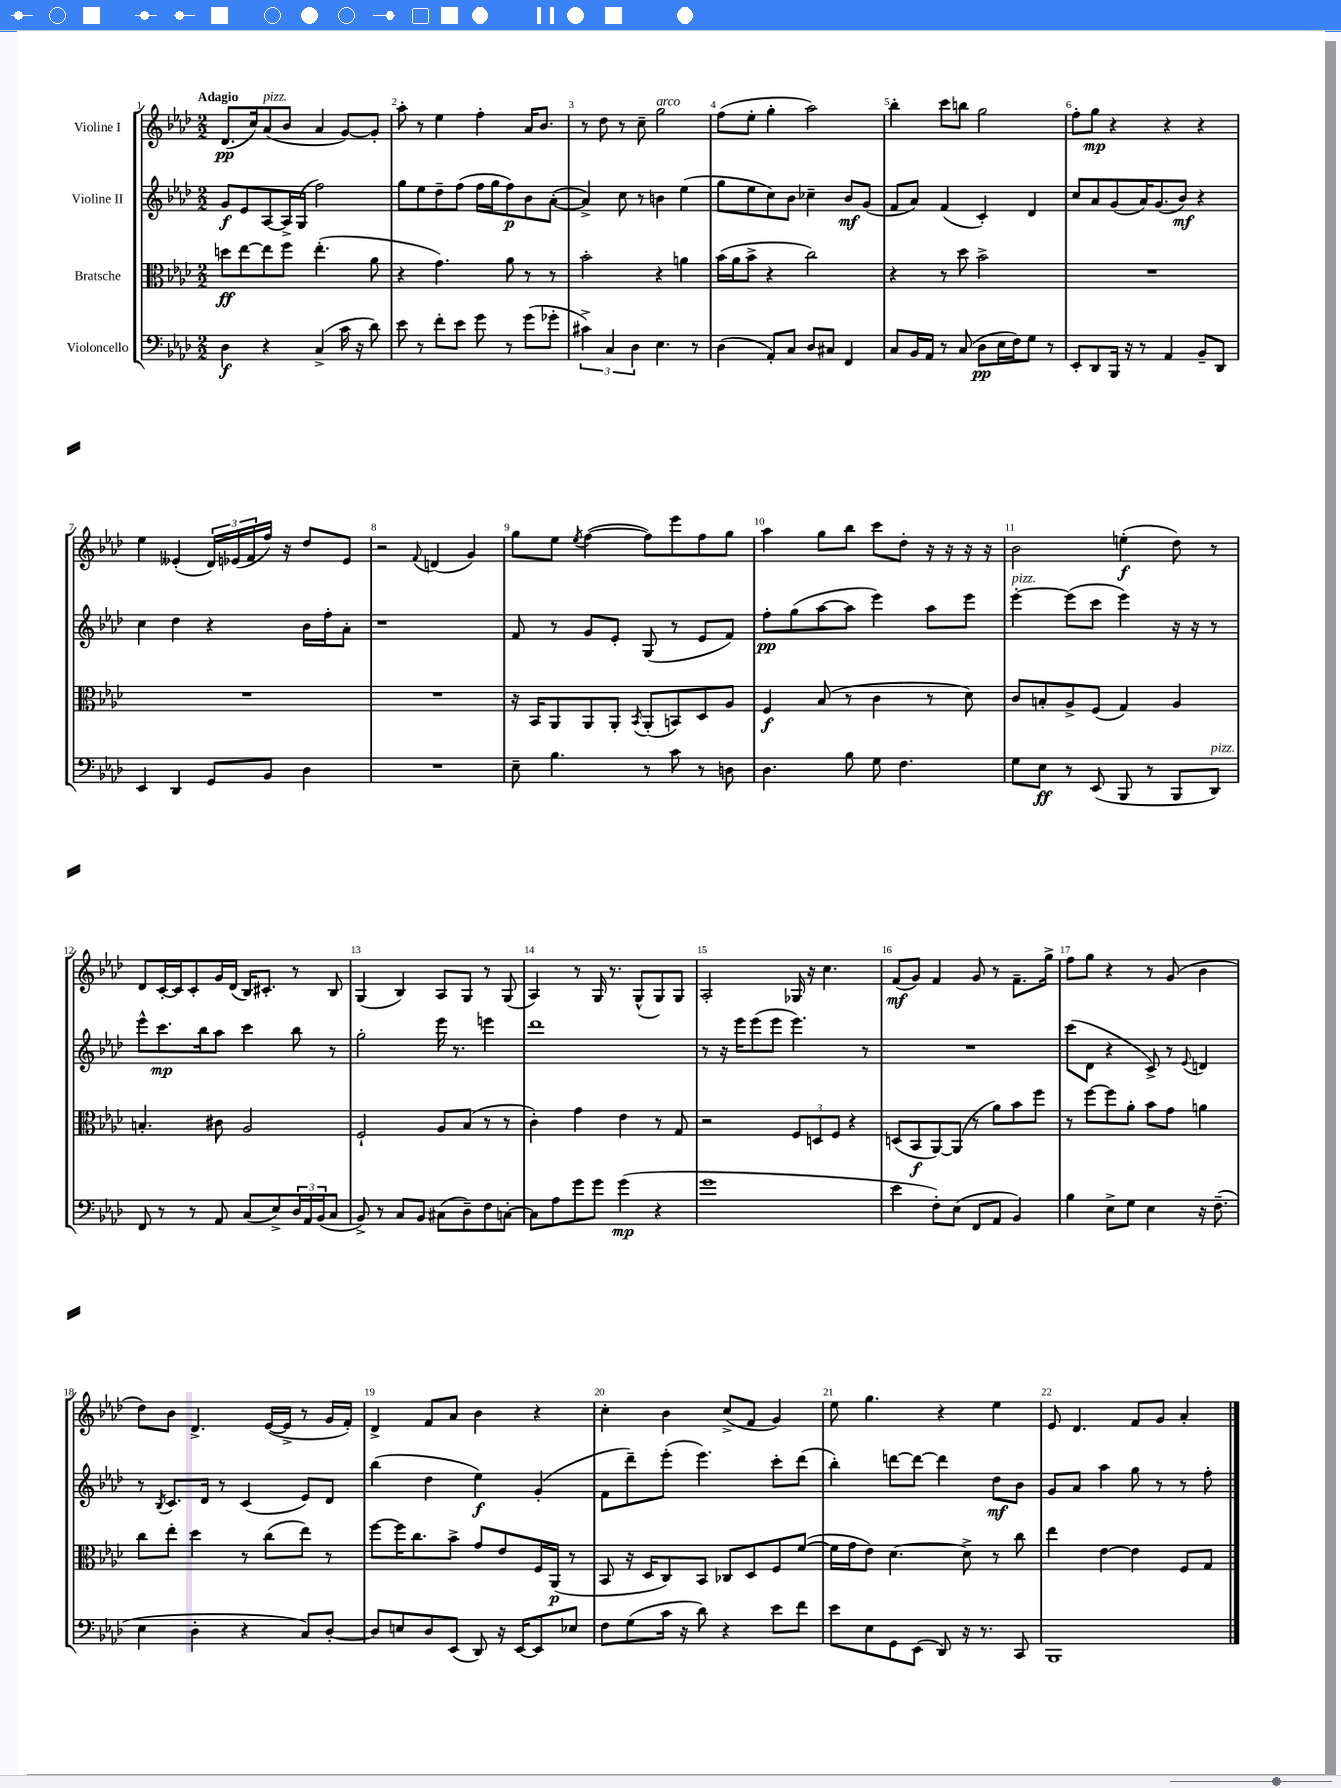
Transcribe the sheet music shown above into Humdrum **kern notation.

**kern	**dynam	**kern	**dynam	**kern	**dynam	**kern	**dynam
*part4	*part4	*part3	*part3	*part2	*part2	*part1	*part1
*staff4	*staff4	*staff3	*staff3	*staff2	*staff2	*staff1	*staff1
*I"Violoncello	*	*I"Bratsche	*	*I"Violine II	*	*I"Violine I	*
*clefF4	*	*clefC3	*	*clefG2	*	*clefG2	*
*k[b-e-a-d-]	*	*k[b-e-a-d-]	*	*k[b-e-a-d-]	*	*k[b-e-a-d-]	*
*M2/2	*	*M2/2	*	*M2/2	*	*M2/2	*
=1	=1	=1	=1	=1	=1	=1	=1
!	!	!	!	!	!	!LO:TX:a:B:t=Adagio	!
4D-\	f	8ddn\L	ff	8g/L	f	(8.d-/L	pp
.	.	[8ee-\	.	8e-/	.	.	.
.	.	.	.	.	.	16cc/k)	.
!	!	!	!	!	!	!LO:TX:a:i:t=pizz.	!
4r	.	8ee-\]	.	[8A-/	.	(8a-/	.
.	.	8ff\J	.	16A-^/L]	.	8b-/J	.
.	.	.	.	(16G/JJ	.	.	.
(4C^/	.	(4.ee-'\	.	2ff\)	.	4a-/	.
16c\	.	.	.	.	.	[8g/L)	.
16r	.	.	.	.	.	.	.
8d-\)	.	8a-\	.	.	.	8g'/J]	.
=2	=2	=2	=2	=2	=2	=2	=2
8e-\	.	4r	.	8gg\L	.	8aa-'\	.
8r	.	.	.	8ee-\	.	8r	.
8f'\L	.	4.g\)	.	8dd-~\	.	4ee-\	.
8e-\J	.	.	.	(8ff\J	.	.	.
8g\	.	.	.	16ff\LL	.	4ff'\	.
.	.	.	.	16gg\J	.	.	.
8r	.	8a-\	.	8ff\)	p	.	.
(8g\L	.	8r	.	8b-\	.	16a-/KL	.
.	.	.	.	.	.	8.b-/J	.
8g-X'\J	.	8r	.	([8a-'\J	.	.	.
=3	=3	=3	=3	=3	=3	=3	=3
6c#X^\)	.	2b-'\	.	4a-^/])	.	8r	.
.	.	.	.	.	.	8dd-\	.
6C/	.	.	.	.	.	.	.
.	.	.	.	8cc\	.	8r	.
6D-\	.	.	.	.	.	.	.
.	.	.	.	8r	.	8cc~\	.
!	!	!	!	!	!	!LO:TX:a:i:t=arco	!
4.E-\	.	4r	.	4bn\	.	2gg\	.
.	.	4an\	.	(4ee-\	.	.	.
8r	.	.	.	.	.	.	.
=4	=4	=4	=4	=4	=4	=4	=4
(4D-\	.	(16b-\LL	.	8gg\L	.	(8ff\L	.
.	.	16a-\J	.	.	.	.	.
.	.	8b-^\J	.	8ee-\	.	8ee-'\J	.
8AA-'/L)	.	4r	.	8cc\)	.	4gg'\	.
8C/J	.	.	.	8b-\J	.	.	.
8D-/L	.	2cc\)	.	4cc-X~\	.	2aa-\)	.
8C#X/J	.	.	.	.	.	.	.
4FF/	.	.	.	8b-/L	mf	.	.
.	.	.	.	(8g/J	.	.	.
=5	=5	=5	=5	=5	=5	=5	=5
8C/L	.	4r	.	8f/L	.	4bb-'\	.
16BB-/L	.	.	.	8a-/J)	.	.	.
16AA-/JJ	.	.	.	.	.	.	.
8r	.	8r	.	(4f/	.	8ccc\L	.
(8C/	.	8dd-\	.	.	.	8bbn\J	.
8D-\L	pp	2b-^\	.	4c'/)	.	2gg\	.
16E-\L	.	.	.	.	.	.	.
16F\J)	.	.	.	.	.	.	.
8G\J	.	.	.	4d-/	.	.	.
8r	.	.	.	.	.	.	.
=6	=6	=6	=6	=6	=6	=6	=6
8EE-'/L	.	1r	.	8cc/L	.	8ff'\L	.
8DD-/	.	.	.	8a-/	.	8gg\J	mp
16BBB-/Jk	.	.	.	(8g/	.	4r	.
16r	.	.	.	.	.	.	.
8r	.	.	.	16a-/K)	.	.	.
.	.	.	.	(8.g/	.	.	.
4AA-/	.	.	.	.	.	4r	.
.	.	.	.	8b-/J)	mf	.	.
8BB-~/L	.	.	.	4r	.	4r	.
8DD-/J	.	.	.	.	.	.	.
!!LO:LB:g=z
=7	=7	=7	=7	=7	=7	=7	=7
4EE-/	.	1r	.	4cc\	.	4ee-\	.
4DD-/	.	.	.	4dd-\	.	(4e--X'/	.
8GG/L	.	.	.	4r	.	24d-/LL)	.
.	.	.	.	.	.	(24e-X/	.
.	.	.	.	.	.	24f/	.
8BB-/J	.	.	.	.	.	16ff/JJ)	.
.	.	.	.	.	.	16r	.
4D-\	.	.	.	16b-\LL	.	8dd-/L	.
.	.	.	.	16ff'\J	.	.	.
.	.	.	.	8a-'\J	.	8e-/J	.
=8	=8	=8	=8	=8	=8	=8	=8
1r	.	1r	.	1r	.	2r	.
.	.	.	.	.	.	8qqf/	.
.	.	.	.	.	.	(4dn/	.
.	.	.	.	.	.	4g/)	.
=9	=9	=9	=9	=9	=9	=9	=9
8E-~\	.	16r	.	8f/	.	8gg\L	.
.	.	16BB-/KL	.	.	.	.	.
4.B-\	.	8AA-/	.	8r	.	8ee-\J	.
.	.	.	.	.	.	8qee-/	.
.	.	8AA-/	.	8g/L	.	([4ff\	.
.	.	8AA-'/J	.	8e-'/J	.	.	.
.	.	8qBB-/	.	.	.	.	.
8r	.	(8AA-'/L	.	(8G/	.	8ff\L])	.
8c\	.	8BBn/)	.	8r	.	8eee-\	.
8r	.	8D-/	.	8e-/L	.	8ff\	.
8Dn\	.	8A-/J	.	8f/J)	.	8gg\J	.
=10	=10	=10	=10	=10	=10	=10	=10
4.D-\	.	4F/	f	8ff'\L	pp	4aa-\	.
.	.	.	.	(8gg\	.	.	.
.	.	(8B-/	.	[8aa-\	.	8gg\L	.
8B-\	.	8r	.	8aa-\J]	.	8bb-\J	.
8G\	.	4c\	.	4eee-\)	.	8ccc\L	.
4.F\	.	.	.	.	.	8dd-'\J	.
.	.	8r	.	8aa-\L	.	16r	.
.	.	.	.	.	.	16r	.
.	.	8d-\)	.	8eee-\J	.	16r	.
.	.	.	.	.	.	16r	.
=11	=11	=11	=11	=11	=11	=11	=11
!	!	!	!	!LO:TX:a:i:t=pizz.	!	!	!
8G\L	.	8c/L	.	[4eee-'\	.	2b-\	.
8E-\J	ff	8Bn'/	.	.	.	.	.
8r	.	8A-^/	.	(8eee-\L]	.	.	.
(8EE-/	.	(8F/J	.	8ccc\J	.	.	.
8BBB-/	.	4G/)	.	4eee-\)	.	(4een'\	f
8r	.	.	.	.	.	.	.
8BBB-/L	.	4A-/	.	16r	.	8dd-\)	.
.	.	.	.	16r	.	.	.
!LO:TX:a:i:t=pizz.	!	!	!	!	!	!	!
8DD-/J)	.	.	.	8r	.	8r	.
!!LO:LB:g=z
=12	=12	=12	=12	=12	=12	=12	=12
8FF/	.	4.Bn'/	.	8eee-^^\L	.	8d-/L	.
8r	.	.	.	8.ccc\	mp	[16c'/L	.
.	.	.	.	.	.	16c/J]	.
8r	.	.	.	.	.	8c'/	.
.	.	.	.	16bb-\k	.	.	.
8AA-/	.	8c#X\	.	8aa-\J	.	16g/L	.
.	.	.	.	.	.	(16d-/JJ	.
(8C/L	.	2A-/	.	4ccc\	.	16B-/KL)	.
.	.	.	.	.	.	8.c#X'/J	.
8E-^/)	.	.	.	.	.	.	.
24D-/L	.	.	.	8bb-\	.	8r	.
24AA-/	.	.	.	.	.	.	.
(24BB-/J	.	.	.	.	.	.	.
8C/J	.	.	.	8r	.	8B-/	.
=13	=13	=13	=13	=13	=13	=13	=13
8BB-^/)	.	2F`/	.	2gg'\	.	(4G/	.
8r	.	.	.	.	.	.	.
8C/L	.	.	.	.	.	4B-/)	.
8BB-/J	.	.	.	.	.	.	.
(8C#X\L	.	8A-/L	.	16eee-\	.	8A-/L	.
.	.	.	.	8.r	.	.	.
8D-~\)	.	(8B-/J	.	.	.	8G/J	.
8F\	.	8r	.	4eeen\	.	8r	.
[8Cn'\J	.	8r	.	.	.	(8G/	.
=14	=14	=14	=14	=14	=14	=14	=14
8C\L]	.	4c'\)	.	1ddd-	.	4A-/)	.
8A-\	.	.	.	.	.	.	.
8g\	.	4g\	.	.	.	8r	.
8g\J	.	.	.	.	.	16G/	.
.	.	.	.	.	.	8.r	.
(4g\	mp	4e-\	.	.	.	.	.
.	.	.	.	.	.	(8G^^/L	.
4r	.	8r	.	.	.	8G/)	.
.	.	8G/	.	.	.	8G/J	.
=15	=15	=15	=15	=15	=15	=15	=15
1g	.	2r	.	8r	.	2A-'/	.
.	.	.	.	16r	.	.	.
.	.	.	.	16eee-\KL	.	.	.
.	.	.	.	(8eee-\	.	.	.
.	.	.	.	8eee-\J	.	.	.
.	.	12F/L	.	4.eee-\)	.	16G-X/	.
.	.	.	.	.	.	16r	.
.	.	12Dn/	.	.	.	.	.
.	.	.	.	.	.	4.cc\	.
.	.	12F/J	.	.	.	.	.
.	.	4r	.	.	.	.	.
.	.	.	.	8r	.	.	.
=16	=16	=16	=16	=16	=16	=16	=16
4e-\	.	(8Dn/L	.	1r	.	(8f/L	mf
.	.	8BB-/	f	.	.	8g/J)	.
8F'\L)	.	[8AA-/)	.	.	.	4f/	.
(8E-\J	.	(8AA-/J]	.	.	.	.	.
8FF/L	.	8r	.	.	.	8g/	.
8AA-/J	.	8a-\L)	.	.	.	8r	.
4BB-/)	.	8b-\	.	.	.	8.f~\L	.
.	.	8ff\J	.	.	.	.	.
.	.	.	.	.	.	16gg^\Jk	.
=17	=17	=17	=17	=17	=17	=17	=17
4B-\	.	8r	.	(8ccc\L	.	8ff\L	.
.	.	[8ff\L	.	8d-\J	.	8gg\J	.
8E-^\L	.	8ff\]	.	4r	.	4r	.
8G\J	.	8a-'\J	.	.	.	.	.
4E-\	.	8b-\L	.	8c^/)	.	8r	.
.	.	8g\J	.	8r	.	(8g/	.
.	.	.	.	8qqe-/	.	.	.
16r	.	4an\	.	4dn/	.	4b-\	.
(8.F~\	.	.	.	.	.	.	.
!!LO:LB:g=z
=18	=18	=18	=18	=18	=18	=18	=18
4E-\	.	8cc\L	.	8r	.	8dd-\L)	.
.	.	.	.	8qB-/	.	.	.
.	.	8ee-'\J	.	8.c/L	.	8b-\J	.
4D-'\	.	4dd-\	.	.	.	4.d-^/	.
.	.	.	.	16d-/Jk	.	.	.
.	.	.	.	8r	.	.	.
4r	.	8r	.	(4c/	.	.	.
.	.	(8cc\L	.	.	.	([16e-/LL	.
.	.	.	.	.	.	16e-^/JJ]	.
8C/L)	.	8ee-\J)	.	8e-/L)	.	8r	.
[8D-'/J	.	8r	.	8d-/J	.	16g/LL	.
.	.	.	.	.	.	16f'/JJ)	.
=19	=19	=19	=19	=19	=19	=19	=19
8D-/L]	.	[8ff\L	.	(4bb-\	.	4d-^/	.
8En/	.	16ff\K]	.	.	.	.	.
.	.	8.cc\	.	.	.	.	.
8D-/	.	.	.	4dd-\	.	8f/L	.
(8EE-/J	.	8b-^\J	.	.	.	8a-/J	.
8DD-/)	.	8g/L	.	4ee-\)	f	4b-\	.
16r	.	8e-/	.	.	.	.	.
[16EE-/KL	.	.	.	.	.	.	.
8EE-/]	.	16F/L	.	(4g'/	.	4r	.
.	.	(16AA-/JJ	p	.	.	.	.
8E-X/J	.	8r	.	.	.	.	.
=20	=20	=20	=20	=20	=20	=20	=20
8F\L	.	8BB-/	.	8f\L	.	4cc'\	.
(8G\	.	16r	.	8ddd-~\)	.	.	.
.	.	16D-/KL	.	.	.	.	.
16c\Jk	.	8C/)	.	(8eee-'\J	.	4b-\	.
16r	.	.	.	.	.	.	.
8d-\)	.	8BB-/J	.	4.eee-\)	.	.	.
4r	.	8C-X/L	.	.	.	(8cc^/L	.
.	.	8D-/	.	.	.	8f/J	.
8e-\L	.	8F/	.	8ccc'\L	.	4g/)	.
8f\J	.	([8f/J	.	(8ddd-\J	.	.	.
=21	=21	=21	=21	=21	=21	=21	=21
8e-\L	.	16f\LL]	.	4bb-'\)	.	8ee-\	.
.	.	16g\J	.	.	.	.	.
8E-\	.	8e-\J)	.	.	.	4.gg\	.
8GG\	.	[4.d-\	.	[8dddn\L	.	.	.
(8EE-\J	.	.	.	8ddd\J_	.	.	.
8DD-/)	.	.	.	4ddd\]	.	4r	.
16r	.	8d-^\]	.	.	.	.	.
8.r	.	.	.	.	.	.	.
.	.	8r	.	8dd-\L	mf	4ee-\	.
8CC/	.	8cc\	.	8b-\J	.	.	.
=22	=22	=22	=22	=22	=22	=22	=22
1BBB-	.	4ee-\	.	8g/L	.	8e-/	.
.	.	.	.	8a-/J	.	4.d-/	.
.	.	[4e-\	.	4aa-\	.	.	.
.	.	4e-\]	.	8gg\	.	8f/L	.
.	.	.	.	8r	.	8g/J	.
.	.	8F/L	.	8r	.	4a-'/	.
.	.	8G/J	.	8ff'\	.	.	.
==	==	==	==	==	==	==	==
*-	*-	*-	*-	*-	*-	*-	*-
